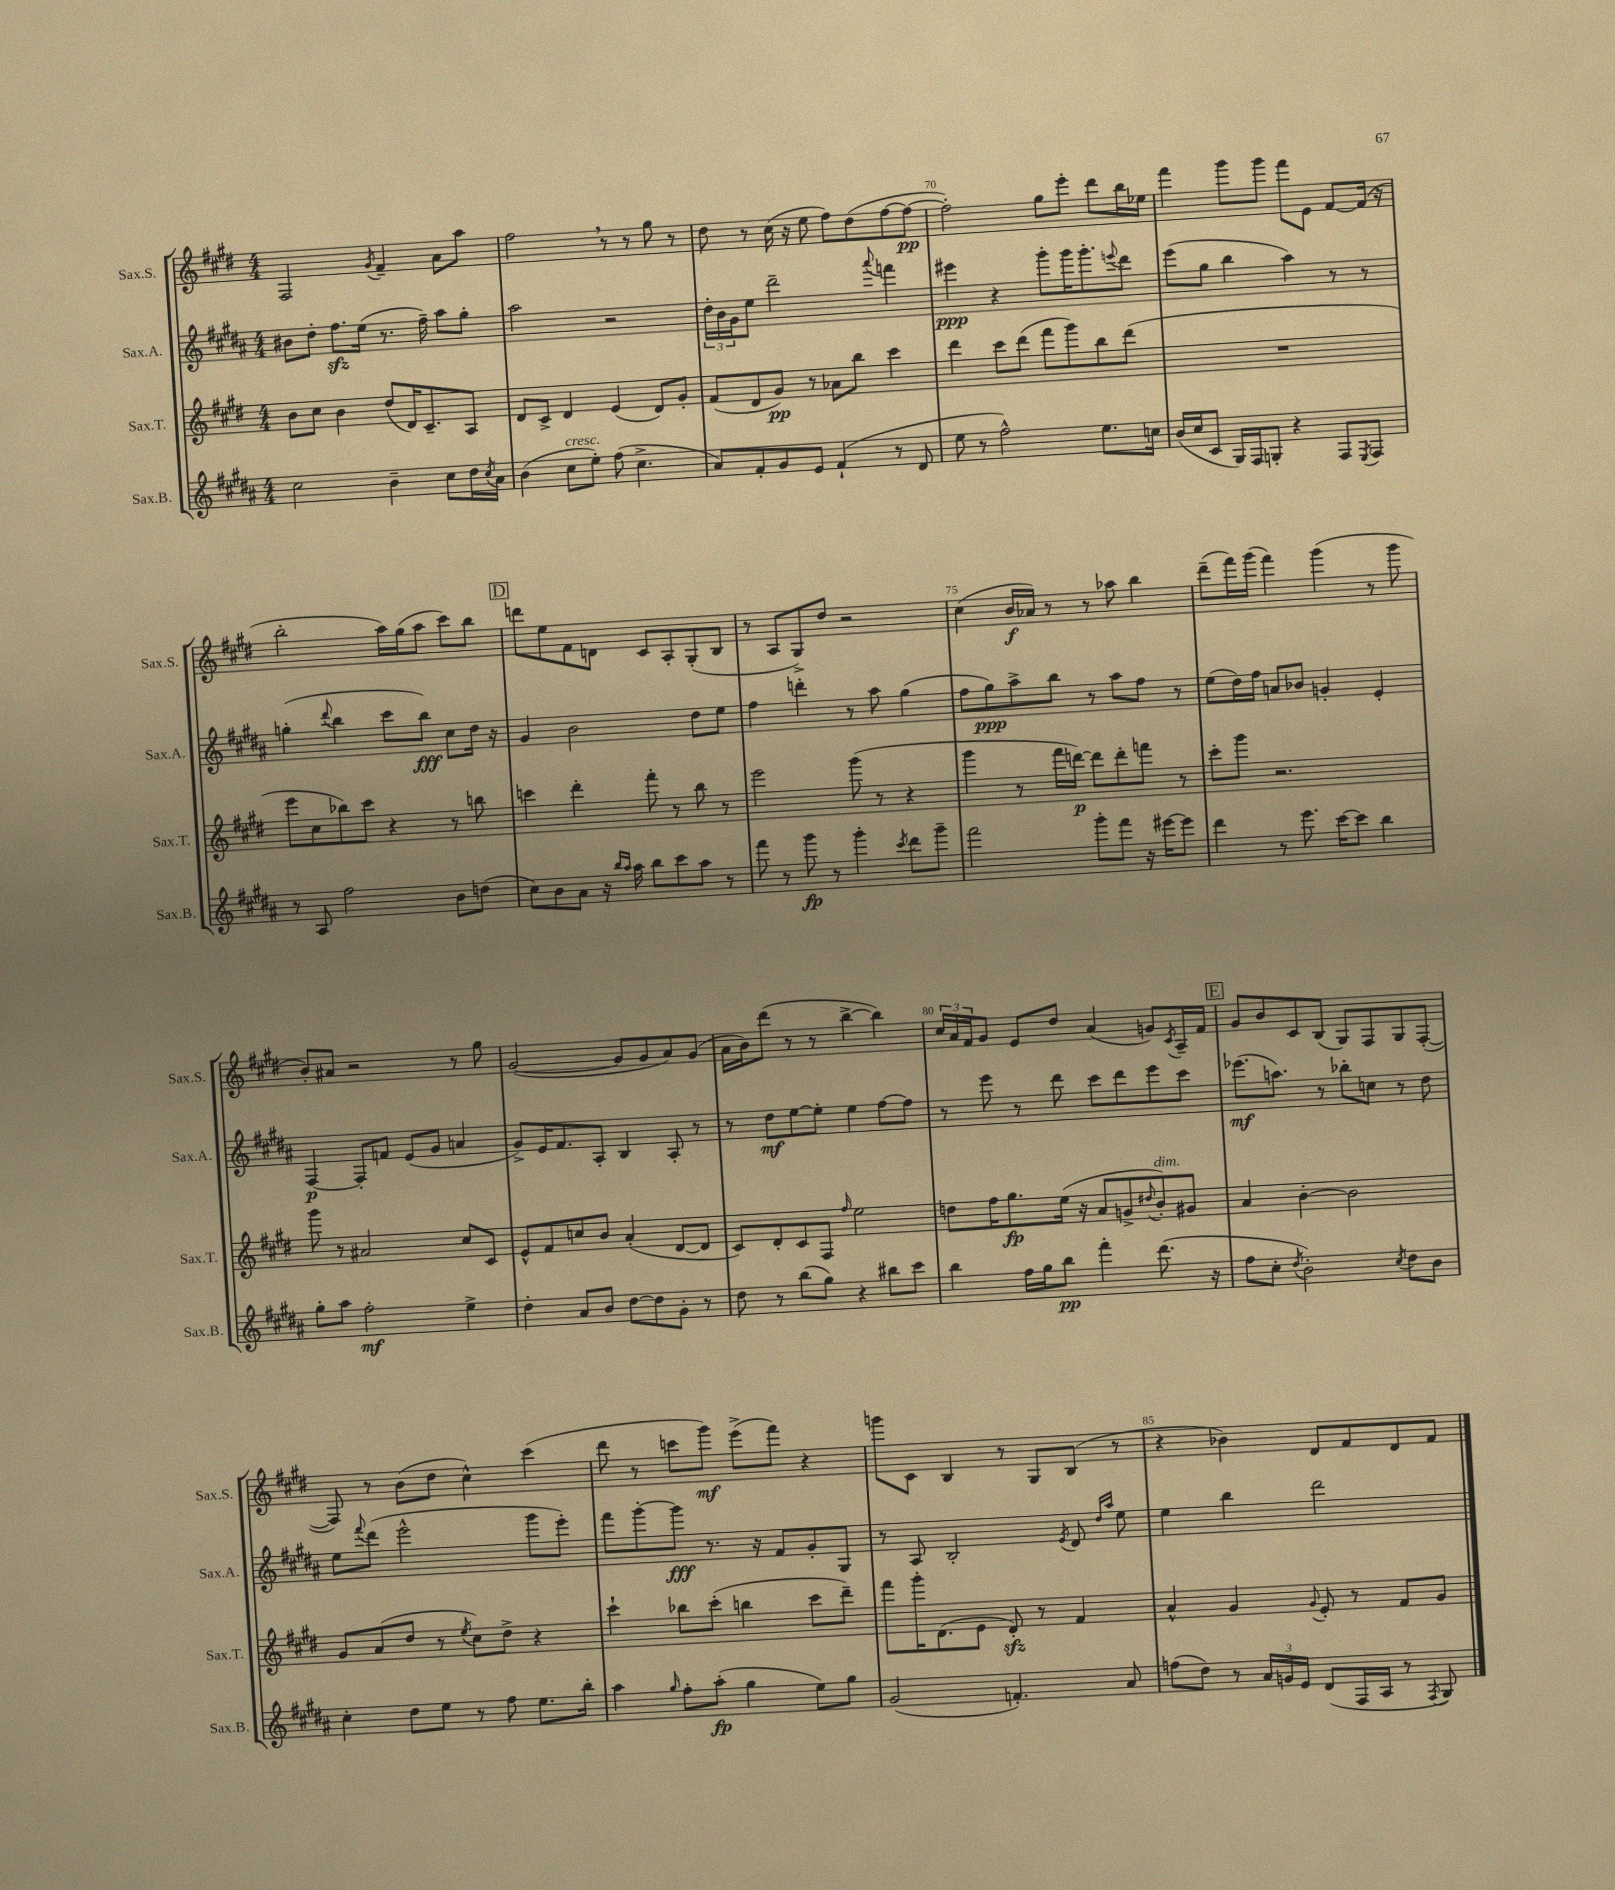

**kern	**kern	**kern	**kern
*staff4	*staff3	*staff2	*staff1
*clefG2	*clefG2	*clefG2	*clefG2
*k[f#c#g#d#a#]	*k[f#c#g#d#]	*k[f#c#g#d#a#]	*k[f#c#g#d#]
*M4/4	*M4/4	*M4/4	*M4/4
2cc#	8b	8b#	2F#
.	8cc#	8dd#'	.
.	4b	8.ff#	.
.	.	(16ee	.
.	.	.	8qg#
4b~	(8dd#	8.r	4f#~
.	16d#)	.	.
.	8.c#~	16ff#~)	.
8cc#	.	8aa#	8a
16dd#	8A	8gg#'	8aa
8qcc#	.	.	.
16a#	.	.	.
=	=	=	=
(4b	8d#	2aa#	2ff#
.	8c#^	.	.
8cc#	4d#	.	.
8ee')	.	.	.
(8ff#	(4e	2r	8r
4.cc#^	.	.	8r
.	8d#)	.	8gg#
.	8g#'	.	8r
=	=	=	=
8a#)	(8f#	24dd#'	8dd#
.	.	24b	.
.	.	24g#	.
8f#'	8d#	8ee	8r
8g#	8g#)	2ddd#~	(16cc#
.	.	.	16r
8e	8r	.	8ee
(4f#`	8a-	.	8ff#)
.	8bb	.	(8dd#
.	.	8qqaaa#	.
8r	4ccc#	4fff	[8ff#
8d#	.	.	8ff#_
=	=	=	=
8ee	4ddd#	4eee#	2ff#'])
8r	.	.	.
2ff#^^)	8ccc#	4r	.
.	(8ddd#	.	.
.	8fff#	8ggg#'	8gg#
.	8ggg#)	16ggg#	8eee'
.	.	8.ggg#'	.
8.ee	8bb	.	8ddd#
.	.	8qqeee	.
.	(8ddd#	8ddd#	16bb
16cc	.	.	16ee-
=	=	=	=
(16b	1r	(8eee	4fff#
16cc#	.	.	.
8c#	.	8gg#	.
16G#)	.	4bb	8ggg#
16F#	.	.	.
8G'	.	.	8ggg#
4r	.	4aa#)	8fff#
.	.	.	8e
8F#	.	8r	[8f#
8qE	.	.	.
8F#	.	8r	(16f#]
.	.	.	16r
=	=	=	=
8r	8eee	(4gg'	2bb'
8A#	8cc#	.	.
.	.	8qqddd#	.
2ff#	8bb-)	4bb	.
.	8ccc#	.	.
.	4r	8ccc#	16aa)
.	.	.	(16gg#
.	.	8bb)	8aa
8b	8r	8cc#	8ccc#)
(8dd	8bb	16dd#	8bb
.	.	16r	.
=	=	=	=
8cc#)	4ccc	4g#	8ddd
8b	.	.	8ee
8a#	4ddd#'	2b	8f#
16r	.	.	8d
16qqbb	.	.	.
16qqaa#	.	.	.
16aa#	.	.	.
8bb	8fff#'	.	8c#
8ccc#	8r	.	8A'
8aa#	8bb	8dd#	(8G#'
8r	8r	8ee	8B
=	=	=	=
8fff#	2eee	4ff#	8r
8r	.	.	8A
8ggg#	.	4ddd'	8G#^)
8r	.	.	8dd#
4ggg#'	(8ggg#	8r	2r
.	8r	8aa#	.
8qccc#	.	.	.
8ddd#	4r	(4gg#	.
8ggg#~	.	.	.
=	=	=	=
2fff#	4ggg#	8ff#	(4cc#
.	.	8gg#)	.
.	8r	8aa#^	16b
.	.	.	16a-)
.	16fff#	8bb	8r
.	[16ddd)	.	.
8ggg#'	8ddd]	8r	8r
8fff#	8ddd'	8aa#	8aa-
16r	8fff	8ff#	4bb
[16eee#	.	.	.
8eee#]	8r	8r	.
=	=	=	=
4ddd#	8ccc#'	(8ee	(8ddd#~
.	8ggg#	16dd#)	16fff#)
.	.	16ff#	(16ggg#
8r	2.r	8a	4fff#)
8.eee	.	8b-	.
.	.	4g'	(4ggg#
[16ccc#	.	.	.
8ccc#]	.	.	.
4bb	.	4e'	8r
.	.	.	8ggg#
=	=	=	=
8gg#'	8ggg#	[4F#	8b')
8aa#	8r	.	8a#
2ff#'	2a#	8F#']	2r
.	.	8f	.
.	.	(8e	.
.	.	8g#	.
4ee^	8cc#	4a	8r
.	8c#	.	8gg#
=	=	=	=
4dd#'	8e^^	8g#^)	([2g#
.	8f#	16e	.
.	.	8.f#	.
8a#	8cc	.	.
8b	8b	8A#'	.
[8dd#	(4a'	4B	8g#]
8dd#]	.	.	8g#
8g#'	[8d#	8A#'	8a)
8r	8d#]	8r	(8g#
=	=	=	=
8dd#	8c#)	8r	16a
.	.	.	16b)
8r	8d#'	8dd#	(8ddd#
(8bb	8c#	[8ee	8r
8gg#)	8F#	8ee']	8r
.	16qqff#	.	.
4r	2ee	4ee	[4bb^
8bb#	.	[8ff#	4bb])
8ccc#	.	8ff#]	.
=	=	=	=
4bb	8dd	8r	24cc#
.	.	.	24a
.	.	.	24f#
.	16ff#	8eee	8g#
.	8.gg#	.	.
16ff#	.	8r	8e
16gg#	.	.	.
8bb	(16ee	8ddd#	8dd#
.	16r	.	.
4fff#'	8a	8ccc#	(4a
.	8g^	8ddd#	.
.	8qqdd#	.	.
(8.ddd#	8b')	8eee	8g)
.	.	.	8qc#
.	8g#	8ccc#	16A~
16r	.	.	16f#
=	=	=	=
8ff#	4a	(8.eee-	8g#
8cc#'	.	.	8b
.	.	8.aa)	.
8qdd#	.	.	.
2b')	[4b'	.	8c#
.	.	8r	(8B
.	2b]	8bb-'	8G#)
.	.	8cc	8F#
8qcc#	.	.	.
8dd#	.	8r	8G#
8b	.	8dd#	([8F#'
=	=	=	=
4cc#'	8g#	8ee	8F#])
.	.	8qqfff#	.
.	(8a	(8ddd#	8r
8dd#	8dd#	2eee^^	(8b
8ee	8r	.	8dd#
.	8qee	.	.
8r	8cc#)	.	4cc#^^)
8ff#	8dd#^	.	.
8.ee	4r	8ggg#	(4ccc#
.	.	8eee')	.
16bb'	.	.	.
=	=	=	=
4aa#	4ccc#`	8fff#	8ddd#
.	.	[8ggg#'	8r
16qqgg#	.	.	.
8ff#'	8bb-	8ggg#]	8ccc
(8aa#'	(8ccc#'	8.r	8ggg#)
4gg#	4bb	.	(8eee^
.	.	16r	.
.	.	8f#	8fff#)
8ee)	8ccc#	8g#'	4r
8gg#	8ddd#~)	8G#	.
=	=	=	=
(2g#	8fff#	8r	8ggg
.	16ggg#'	8A#	8c#
.	(8.d#	.	.
.	.	2B'	4B
.	8e	.	.
4.f')	8d#')	.	8r
.	8r	.	8G#
.	.	8qe	.
.	4f#	8d#	(8B
.	.	16qqdd#	.
.	.	16qqaa#	.
8a#	.	8ee	8r
=	=	=	=
(8ff	4a^^	4ee	4r
8dd#)	.	.	.
8r	4g#	4bb	4b-)
24a#	.	.	.
24g	.	.	.
24e	.	.	.
.	8qqg#	.	.
(8d#	8e'	2ddd#	8d#
16F#	8r	.	8f#
16A#	.	.	.
8r	8f#	.	8d#
8qF#	.	.	.
8G#)	8g#	.	8f#
==	==	==	==
*-	*-	*-	*-
